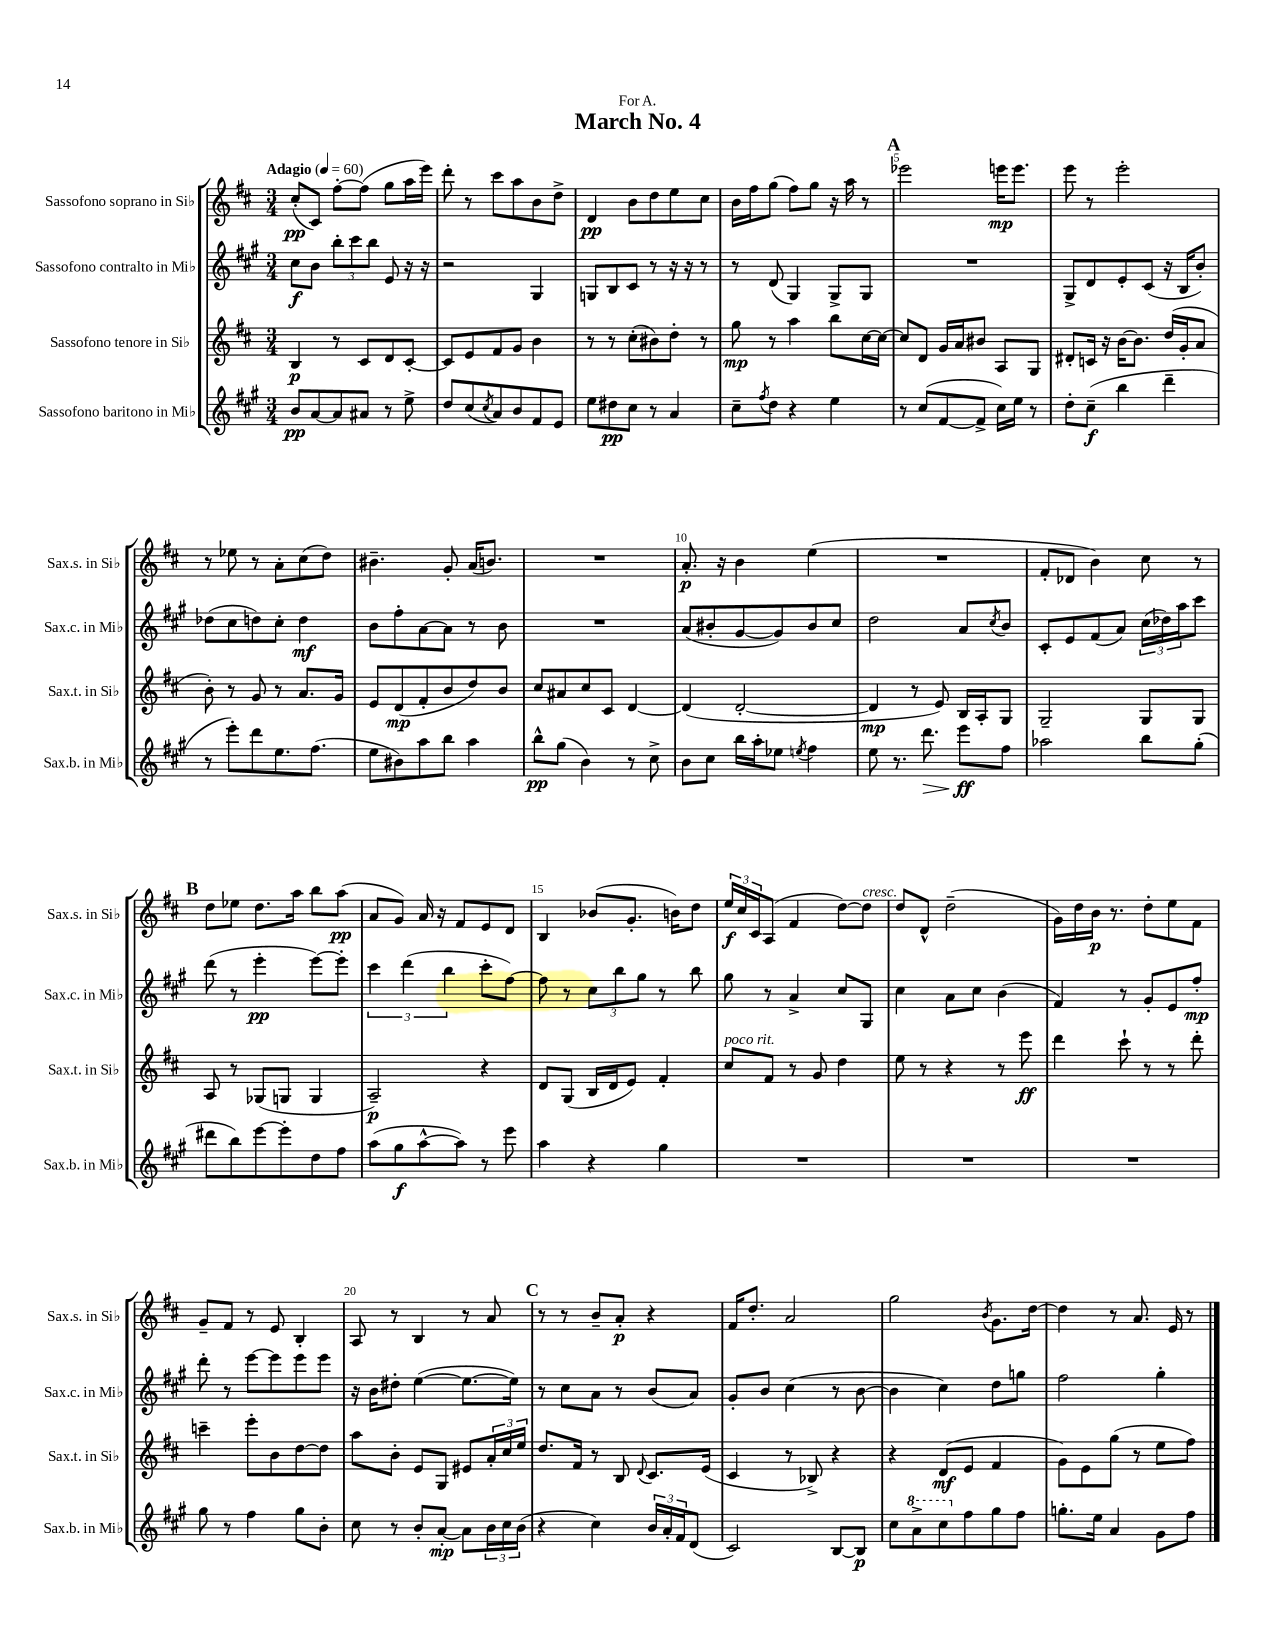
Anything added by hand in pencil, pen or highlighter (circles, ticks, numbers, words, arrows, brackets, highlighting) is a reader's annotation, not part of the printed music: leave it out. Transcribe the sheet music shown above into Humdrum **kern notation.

**kern	**kern	**kern	**kern
*staff4	*staff3	*staff2	*staff1
*clefG2	*clefG2	*clefG2	*clefG2
*k[f#c#g#]	*k[f#c#]	*k[f#c#g#]	*k[f#c#]
*M3/4	*M3/4	*M3/4	*M3/4
*MM60	*MM60	*MM60	*MM60
8b	4B	8cc#	(8cc#'
[8a	.	8b	8c#)
8a]	8r	12bb'	[8ff#'
.	.	12ccc#	.
8a#	8c#	.	(8ff#]
.	.	12bb	.
8r	8d	8e	8gg
8ee^	[8c#'	16r	16aa
.	.	16r	16eee)
=	=	=	=
8dd	8c#]	2r	8ddd'
(8cc#	8e	.	8r
8qcc#	.	.	.
8a)	8f#	.	8ccc#
8b	8g	.	8aa
8f#	4b	4G#	8b
8e	.	.	8dd^
=	=	=	=
8ee	8r	8G	4d
8dd#	8r	8B	.
8cc#	(8cc#'	8c#	8b
8r	8b#)	8r	8dd
4a	8dd'	16r	8ee
.	.	16r	.
.	8r	8r	8cc#
=	=	=	=
8cc#~	8gg	8r	16b
.	.	.	16ff#
8qff#	.	.	.
8dd	8r	(8d	(8gg
4r	4aa	4G#)	8ff#)
.	.	.	8gg
4ee	8bb	8G#^	16r
.	.	.	16aa
.	[16cc#	8G#	8r
.	16cc#_	.	.
=	=	=	=
8r	8cc#]	2.r	2eee-
(8cc#	8d	.	.
[8f#	16g	.	.
.	16a	.	.
8f#^]	8b#	.	.
16cc#)	8A	.	16eee
16ee	.	.	8.eee
8r	8G	.	.
=	=	=	=
8dd'	8d#'	8G#^	8eee
(8cc#~	16c	8d	8r
.	16r	.	.
4bb	[16b	8e'	2eee'
.	8.b]	.	.
.	.	(8c#	.
4ddd~	(16dd	16r	.
.	16g'	16B	.
.	8a	8b')	.
=	=	=	=
8r	8b')	(8dd-	8r
8eee')	8r	8cc#	8ee-
8ddd	8g	8dd)	8r
8.ee	8r	8cc#'	8a'
.	8.a	4dd	(8cc#
(8.ff#	.	.	.
.	.	.	8dd)
.	16g	.	.
=	=	=	=
8ee	8e	8b	4.b#~
8b#)	(8d	8ff#'	.
8aa	8f#'	[8a	.
8bb	8b	8a]	8g'
4aa	8dd)	8r	(16a
.	.	.	8.b)
.	8b	8b	.
=	=	=	=
8bb^^	8cc#	2.r	2.r
(8gg#	8a#	.	.
4b)	8cc#	.	.
.	8c#	.	.
8r	[4d	.	.
8cc#^	.	.	.
=	=	=	=
8b	(4d]	(8a	8.a'
8cc#	.	8b#'	.
.	.	.	16r
16bb	[2d'	[8g#	4b
16aa'	.	.	.
8ee-	.	8g#])	.
8qee	.	.	.
4ff#	.	8b#	(4ee
.	.	8cc#	.
=	=	=	=
8ee	4d]	2dd	2.r
8.r	.	.	.
.	8r	.	.
8.ddd	.	.	.
.	8e)	.	.
8eee	16B	8a	.
.	16A'	.	.
.	.	8qcc#	.
8ff#	8G	8b	.
=	=	=	=
2aa-	2G~	8c#'	8f#'
.	.	8e	8d-
.	.	(8f#	4b)
.	.	8a)	.
8bb	8G	(24cc#	8cc#
.	.	24dd-)	.
.	.	24aa	.
(8gg#'	8G	8ccc#	8r
=	=	=	=
8ddd#	8A	(8ddd	8dd
8bb)	8r	8r	8ee-
[8eee	(8G-	4eee'	8.dd
8eee']	8G	.	.
.	.	.	16aa
8dd	4G	[8eee)	8bb
8ff#	.	8eee']	(8aa
=	=	=	=
(8aa	2A~)	6ccc#	8a
8gg#	.	.	8g)
.	.	(6ddd	.
[8aa^^	.	.	16a
.	.	.	16r
.	.	6bb	.
8aa])	.	.	8f#
8r	4r	8ccc#'	8e
8eee	.	[8ff#)	8d
=	=	=	=
4aa	8d	8ff#]	4B
.	(8G	8r	.
4r	16B	12cc#	(8b-
.	16d	.	.
.	.	12bb	.
.	8e)	.	8.g'
.	.	12gg#	.
4gg#	4f#'	8r	.
.	.	.	16b)
.	.	8bb	8dd
=	=	=	=
2.r	8cc#	8gg#	24ee
.	.	.	24cc#
.	.	.	24c#
.	8f#	8r	(8A
.	8r	4a^	4f#
.	8g	.	.
.	4dd	8cc#	[8dd)
.	.	8G#	8dd]
=	=	=	=
2.r	8ee	4cc#	8dd
.	8r	.	8d^^
.	4r	8a	(2dd~
.	.	8cc#	.
.	8r	(4b	.
.	8eee	.	.
=	=	=	=
2.r	4ddd	4f#)	16g)
.	.	.	16dd
.	.	.	16b
.	.	.	8.r
.	8ccc#`	8r	.
.	8r	8g#'	8dd'
.	8r	8e	8ee
.	8ddd'	8ff#'	8f#
=	=	=	=
8gg#	4ccc~	8ddd'	8g~
8r	.	8r	8f#
4ff#	8eee'	[8eee	8r
.	8b	8eee]	8e
8gg#	[8dd	8eee	4B'
8b'	8dd]	8eee	.
=	=	=	=
8cc#	8aa	16r	8A
.	.	16b	.
8r	8b'	8dd#'	8r
8b'	8e	([4ee	4B
[8a'	8G	.	.
8a]	8e#	8.ee_	8r
24b	24a'	.	8a
24cc#	24cc#	.	.
.	.	16ee])	.
(24b	24ee	.	.
=	=	=	=
4r	8.dd	8r	8r
.	.	8cc#	8r
.	16f#	.	.
4cc#)	8r	8a	8b~
.	8B	8r	8a'
.	8qqd	.	.
24b	8.c#	(8b	4r
24a'	.	.	.
24f#	.	.	.
(8d	.	8a)	.
.	(16e	.	.
=	=	=	=
2c#)	4c#	8g#'	16f#
.	.	.	8.dd'
.	.	8b	.
.	8r	(4cc#	2a
.	8B-^)	.	.
[8B	4r	8r	.
8B]	.	[8b	.
=	=	=	=
8cc#	4r	4b]	2gg
8aa^	.	.	.
8ccc#	(8d	4cc#)	.
8ff#	8e	.	.
.	.	.	8qb
8gg#	4f#	8dd	8.g
8ff#	.	8gg	.
.	.	.	[16dd
=	=	=	=
8.gg'	8g)	2ff#	4dd]
.	8e	.	.
16ee	.	.	.
4a	(8gg	.	8r
.	8r	.	8.a
8g#	8ee	4gg#'	.
.	.	.	16e
8ff#	8ff#)	.	8r
==	==	==	==
*-	*-	*-	*-
